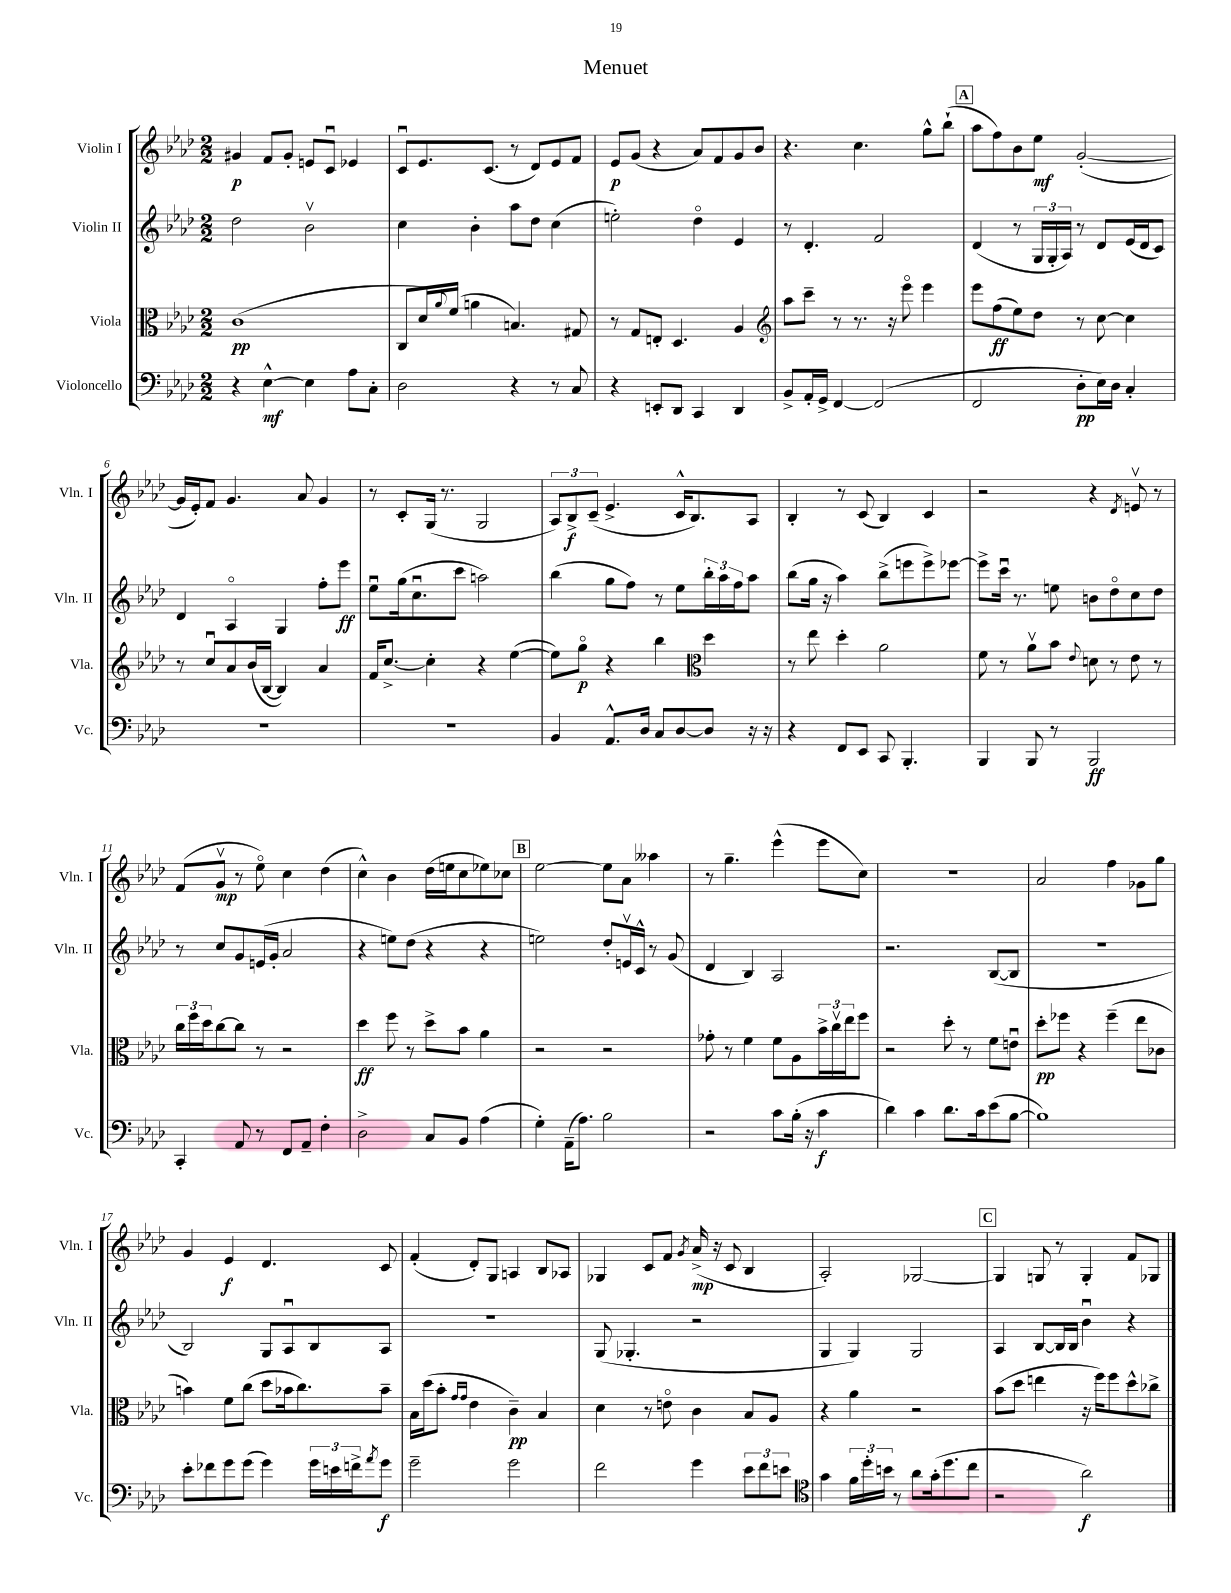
\header { title = "Menuet" }
<<
\new StaffGroup <<
\new Staff = "s0" \with { instrumentName = "Violin I" shortInstrumentName = "Vln. I" } {
    \clef treble \key aes \major \numericTimeSignature \time 2/2
    gis'4\p f'8 gis'8-. e'8 c'8\downbow ees'4 |
    c'8\downbow ees'8. c'8.( r8 des'8) ees'8 f'8 |
    ees'8\p g'8( r4 aes'8) f'8 g'8 bes'8 |
    r4. c''4. g''8-^ bes''8-!( |
    \mark \markup { \box "A" } aes''8 f''8) bes'8 ees''8\mf g'2~-.( |
    g'16 ees'16-.) f'8 g'4. aes'8 g'4 |
    r8 c'8-. g16( r8. g2 |
    \tuplet 3/2 { aes8) bes8->\f c'8--( } ees'4.-> c'16-^ bes8.) aes8 |
    bes4-. r8 c'8( bes4) c'4 |
    r2 r4 \acciaccatura { des'8 } e'8\upbow r8 |
    f'8( g'8\upbow\mp r8 ees''8\flageolet) c''4 des''4( |
    c''4-^) bes'4 des''16( e''16 c''8 ees''8) ces''8 |
    \mark \markup { \box "B" } ees''2~ ees''8 aes'8 aeses''4 |
    r8 g''4.-- ees'''4-^( ees'''8 c''8) |
    r1 |
    aes'2 f''4 ges'8 g''8 |
    g'4 ees'4\f des'4. c'8 |
    f'4-.( des'8-.) g8 a4 bes8 aes8 |
    ges4 c'8 f'8 \acciaccatura { g'8 } aes'16->\mp( r16 c'8 bes4 |
    aes2-.) ges2~ |
    \mark \markup { \box "C" } ges4 g8 r8 g4-. f'8 ges8 \bar "|." |
}
\new Staff = "s1" \with { instrumentName = "Violin II" shortInstrumentName = "Vln. II" } {
    \clef treble \key aes \major \numericTimeSignature \time 2/2
    des''2 bes'2\upbow |
    c''4 bes'4-. aes''8 des''8 c''4( |
    e''2-.) des''4\flageolet ees'4 |
    r8 des'4.-. f'2 |
    \mark \markup { \box "A" } des'4( r8 \tuplet 3/2 { g16 g16-. aes16) } r8 des'8 ees'16( des'16 c'8) |
    des'4 aes4\flageolet g4 f''8-. ees'''8\ff |
    ees''8\downbow g''16( c''8.\downbow c'''8 a''2) |
    bes''4( g''8 f''8) r8 ees''8 \tuplet 3/2 { bes''16-. aes''16 f''16 } aes''8 |
    bes''8( g''16 r16 aes''4) bes''8->( e'''8 e'''8->) ees'''8~ |
    ees'''8-> c'''16\downbow r8. e''8 b'8 des''8\flageolet c''8 des''8 |
    r8 c''8 g'8 e'16( g'16-. aes'2 |
    r4 e''8) des''8( r4 r4 |
    \mark \markup { \box "B" } e''2) des''8-. e'16\upbow c'16-^ r8 g'8( |
    des'4 bes4) aes2 |
    r2. bes8~( bes8 |
    r1 |
    bes2) g8 aes8\downbow bes8 aes8 |
    R1 |
    g8( ges4.-. r2 |
    g4 g4) g2 |
    \mark \markup { \box "C" } aes4 bes8~ bes16 bes16 bes'4\downbow r4 \bar "|." |
}
\new Staff = "s2" \with { instrumentName = "Viola" shortInstrumentName = "Vla." } {
    \clef alto \key aes \major \numericTimeSignature \time 2/2
    c'1\pp( |
    c8 des'16) \appoggiatura { aes'8 } f'16( a'4 b4.) gis8 |
    r8 g8 e8-. des4. aes4 |
    \clef treble aes''8 c'''8-- r8 r8. r16 ees'''8\flageolet ees'''4 |
    \mark \markup { \box "A" } ees'''8 f''8\ff( ees''8) des''8 r8 c''8~ c''4 |
    r8 c''8\downbow aes'8 bes'16( bes16~ bes4) aes'4 |
    f'16 c''8.~-> c''4-. r4 ees''4~( |
    ees''8) g''8\flageolet\p r4 bes''4 \clef alto des''4 |
    r8 ees''8 des''4-. aes'2 |
    f'8 r8 aes'8\upbow bes'8 \appoggiatura { ees'8 } d'8 r8 ees'8 r8 |
    \tuplet 3/2 { c''16 f''16 des''16 } c''8~ c''8 r8 r2 |
    des''4\ff f''8 r8 des''8-> bes'8 aes'4 |
    \mark \markup { \box "B" } r2 r2 |
    ges'8-. r8 f'4 f'8 aes8 \tuplet 3/2 { bes'16-> c''16\upbow ees''16 } f''8 |
    r2 des''8-. r8 f'8 e'8\downbow |
    des''8-.\pp fes''8 r4 fes''4--( ees''8 ces'8 |
    b'4) f'8 c''8( des''8 bes'16 c''8.) bes'8-- |
    bes16 des''16( bes'8-. \grace { g'16 g'16 } ees'4 c'4--\pp) bes4 |
    des'4 r8 e'8\flageolet c'4 bes8 aes8 |
    r4 aes'4 r2 |
    \mark \markup { \box "C" } bes'8( des''8 e''4 r16 f''16) f''8 des''8-^ ces''8-> \bar "|." |
}
\new Staff = "s3" \with { instrumentName = "Violoncello" shortInstrumentName = "Vc." } {
    \clef bass \key aes \major \numericTimeSignature \time 2/2
    r4 ees4~-^\mf ees4 aes8 c8-. |
    des2 r4 r8 c8 |
    r4 e,8-. des,8 c,4 des,4 |
    bes,8-> aes,16-. g,16-> f,4~ f,2( |
    \mark \markup { \box "A" } f,2 des8-.\pp ees16) des16 c4-. |
    r1 |
    r1 |
    bes,4 aes,8.-^ des16 c8 des8~ des8 r16 r16 |
    r4 f,8 ees,8 c,8 bes,,4.-. |
    bes,,4 bes,,8 r8 bes,,2\ff |
    c,4-. aes,8 r8 f,8 aes,8-- f4-. |
    des2-> c8 bes,8 aes4( |
    \mark \markup { \box "B" } g4-.) aes,16--( aes8.) bes2 |
    r2 c'8 bes16-.( r16 c'4\f |
    des'4) c'4 des'8. c'16 ees'8( bes8~ |
    bes1) |
    ees'8-. fes'8 g'8 g'8( g'4) \tuplet 3/2 { g'16 e'16 f'16-> } \acciaccatura { aes'8 } g'8\f |
    g'2-- g'2 |
    f'2 g'4 \tuplet 3/2 { ees'8 f'8 e'8 } |
    \clef tenor g'4 \tuplet 3/2 { f'16 des''16-. b'16 } r8 aes'8 g'16-.( des''8. c''8 |
    \mark \markup { \box "C" } r2 aes'2\f) \bar "|." |
}
>>
>>
